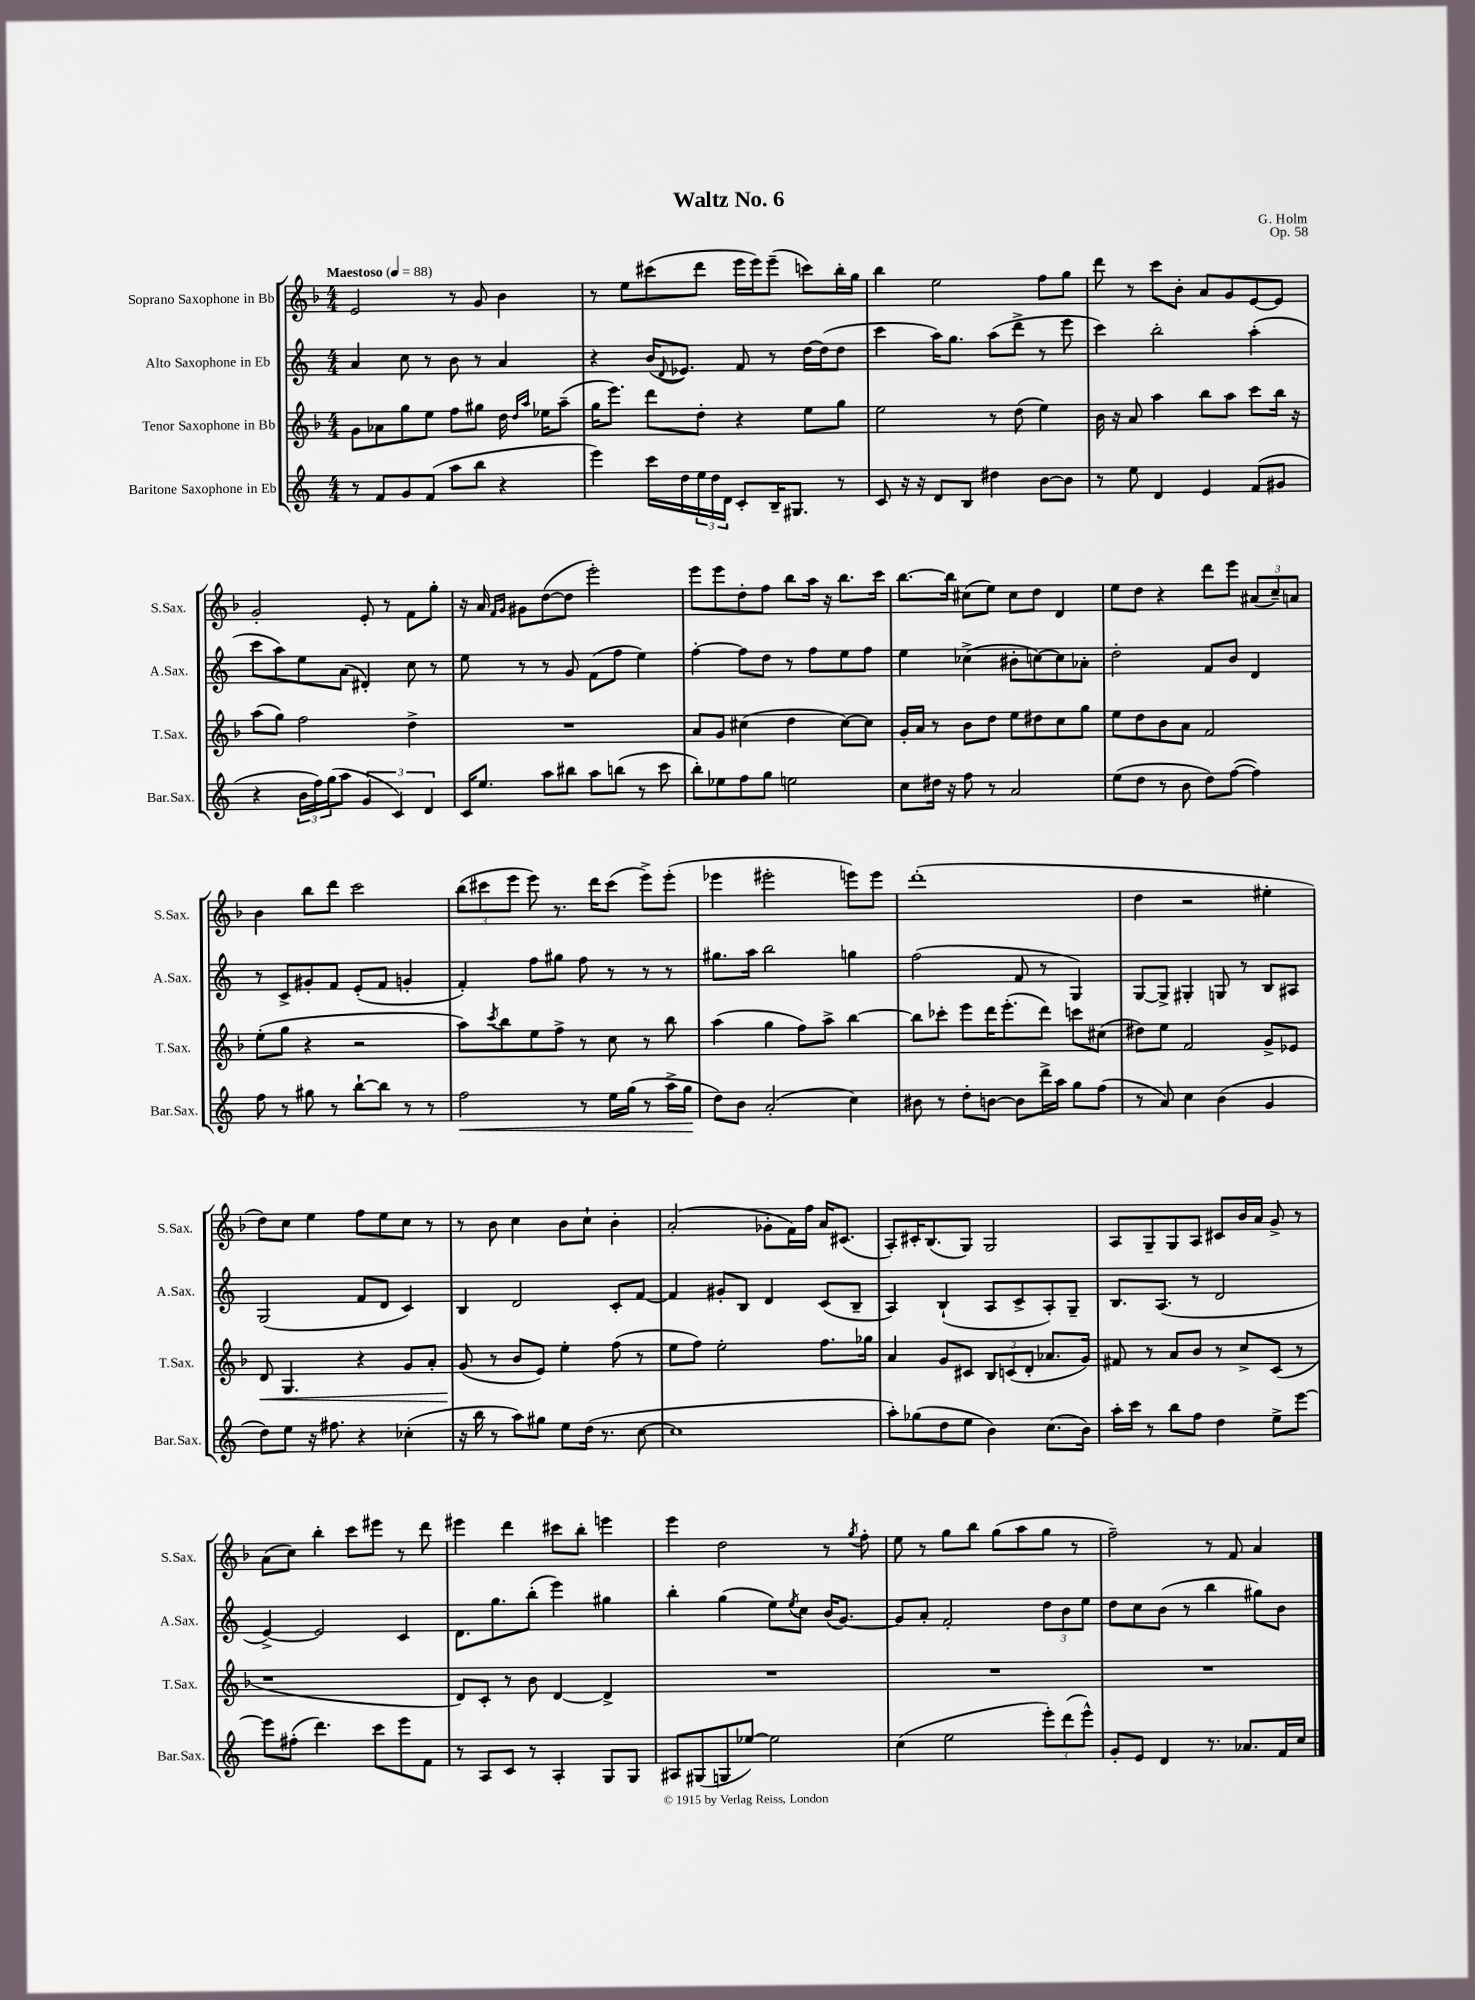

**kern	**kern	**kern	**kern
*staff4	*staff3	*staff2	*staff1
*clefG2	*clefG2	*clefG2	*clefG2
*k[]	*k[b-]	*k[]	*k[b-]
*M4/4	*M4/4	*M4/4	*M4/4
*MM88	*MM88	*MM88	*MM88
8r	8g	4a	2e
8f	8a-	.	.
8g	8gg	8cc	.
(8f	8ee	8r	.
8aa	8ff	8b	8r
8bb	8gg#	8r	8g
4r	16dd	4a	4b-
.	16qqdd	.	.
.	16qqaa	.	.
.	16ee-	.	.
.	(8aa~	.	.
=	=	=	=
4eee)	16gg	4r	8r
.	8.eee)	.	.
.	.	.	8ee
16ccc	8ddd	(16b	(8ccc#
.	.	8qqd	.
16dd	.	8.e-)	.
24ee	8dd'	.	8ddd
24dd	.	.	.
24d	.	.	.
8c'	4r	8f	16eee
.	.	.	16eee)
16B~	.	8r	(8eee~
8.G#	.	.	.
.	8ee	[16dd	8ccc)
.	.	(16dd]	.
8r	8gg	8dd	16bb-'
.	.	.	16gg
=	=	=	=
8c	2ee	4ccc	4bb-
16r	.	.	.
16r	.	.	.
8d	.	16aa)	2ee
.	.	8.gg	.
8B	.	.	.
4dd#	8r	(8aa	.
.	(8dd	8ddd^	.
[8b	4ee)	8r	8ff
8b]	.	8eee	8gg
=	=	=	=
8r	16b-	4ccc)	8ddd
.	16r	.	.
8ee	8a	.	8r
4d	4aa	2bb'	8ccc
.	.	.	8b-'
4e	8bb-	.	8a
.	8aa	.	8g
(8f	8ccc	(4aa'	[8e
8g#	16bb-	.	8e]
.	16r	.	.
=	=	=	=
4r	(8aa	8ccc	2g'
.	8gg)	8aa)	.
24b	2ff	8ee	.
24ff)	.	.	.
(24gg	.	.	.
8aa	.	(8a	.
6g	.	4d#')	8e'
.	.	.	8r
6c)	.	.	.
.	4dd^	8cc	8f
6d	.	.	.
.	.	8r	8gg'
=	=	=	=
16c	1r	8ee	16r
8.ee	.	.	16a
.	.	.	16qqf
.	.	.	16qqg
.	.	8r	8g#
8aa	.	8r	([8dd
8bb#	.	8g	8dd]
8aa	.	(8f	2eee')
(8bb	.	8ff	.
8r	.	4ee)	.
8ccc	.	.	.
=	=	=	=
8bb')	8a	[4ff'	8eee
8ee-	8g	.	8eee
8ff	(4cc#	8ff]	8dd'
8gg	.	8dd	8ff
2ee	4dd	8r	8bb-
.	.	8ff	16aa
.	.	.	16r
.	[8cc#)	8ee	8.bb-
.	8cc#]	8ff	.
.	.	.	16ccc
=	=	=	=
8cc	16g'	4ee	[8.bb-
.	16a	.	.
16dd#	8r	.	.
16r	.	.	16bb-]
8ff	8b-	(4cc-^	(8cc#
8r	8dd	.	8ee)
2a	8ee	8b#'	8cc#
.	8dd#	[8cc)	8dd
.	8cc	8cc]	4d
.	8gg	8a-'	.
=	=	=	=
(8ee	8ee	2dd'	8ee
8dd	8dd	.	8dd
8r	8b-	.	4r
8b	8a	.	.
8dd)	2f	8f	8ddd
([8ff	.	8b	8eee
4ff])	.	4d	(12a#
.	.	.	12cc~)
.	.	.	12a
=	=	=	=
8ff	(8ee'	8r	4b-
8r	8gg	8c^	.
8gg#	4r	8g#'	8bb-
8r	.	8f	8ddd
[8bb`	2r	(8e'	2ccc
8bb]	.	8f	.
8r	.	4g'	.
8r	.	.	.
=	=	=	=
2ff	8aa)	4f')	(12bb-
.	.	.	12ccc#
.	8qccc	.	.
.	8bb-	.	.
.	.	.	12eee
.	8ee	8ff	8eee)
.	8ff^	8gg#	8.r
8r	8r	8ff	.
.	.	.	16ddd
16ee	8cc	8r	(8ccc#
(16gg	.	.	.
8r	8r	8r	8eee^)
16aa^	8bb-	8r	(8eee'
16gg	.	.	.
=	=	=	=
8dd)	(4aa	8.gg#	4eee-
8b	.	.	.
.	.	16aa	.
(2a'	4gg	2bb	2eee#'
.	8ff)	.	.
.	8aa^	.	.
4cc)	[4bb-	4gg	8eee)
.	.	.	8eee
=	=	=	=
8b#	8bb-]	(2ff	(1ddd'
8r	8ccc-'	.	.
8dd'	8eee	.	.
[8b	16ddd	.	.
.	(8.eee'	.	.
8b]	.	8f	.
16ddd^	8ddd)	8r	.
16aa	.	.	.
8gg	8ccc	4G)	.
(8ff	(8cc#	.	.
=	=	=	=
8r	8dd#)	[8G	4dd
8a)	8ee	8G^]	.
4cc	2f	4G#'	2r
(4b	.	8G	.
.	.	8r	.
4g	8g^	8B	4ee#'
.	8e-	8A#	.
=	=	=	=
8dd)	8d	(2G	8dd)
8ee	4.G	.	8cc
16r	.	.	4ee
8.ff#	.	.	.
4r	4r	8f	8ff
.	.	8d	8ee
(4cc-'	8g	4c)	8cc
.	8a'	.	8r
=	=	=	=
16r	(8g	4B	8r
16bb	.	.	.
8r	8r	.	8b-
8aa)	8b-	2d	4cc
8gg#	8e)	.	.
8ee	4ee'	.	8b-
(16dd	.	.	8cc`
8.r	.	.	.
.	(8ff	8c'	4b-'
[8cc	8r	[8f	.
=	=	=	=
1cc]	8ee	4f]	(2a'
.	8ff)	.	.
.	2ee'	8g#'	.
.	.	8B	.
.	.	4d	8g-'
.	.	.	16f)
.	.	.	16ff
.	8.ff	(8c	16a
.	.	.	(8.c#
.	.	8B~	.
.	16gg-	.	.
=	=	=	=
8aa')	4a	4A)	8A')
(8gg-	.	.	16c#'
.	.	.	(8.B-
8dd	8g	(4B`	.
8ee	8c#	.	8G)
4b)	12B-	8A	2G
.	(12c	.	.
.	.	8c^	.
.	12d'	.	.
(8.cc	8.a-	8A')	.
.	.	8G~	.
16b)	16g)	.	.
=	=	=	=
16aa'	8f#	8.B	8A
16ccc	.	.	.
8r	8r	.	8G~
.	.	(8.A	.
8bb	8a	.	8G
8ff	8b-	8r	8A
4dd	8r	2d	8c#
.	8cc^	.	16b-
.	.	.	16a
8ee^	(8c	.	8g^
[8eee	8r	.	8r
=	=	=	=
8eee]	1r	[4e^)	(8a
(8ff#'	.	.	8cc)
4.ddd)	.	2e]	4bb-'
.	.	.	8ccc
8ccc	.	.	8eee#
8eee	.	4c	8r
8f	.	.	8ddd
=	=	=	=
8r	8d)	8.d	4eee#
8A	8c'	.	.
.	.	8.gg	.
8c	8r	.	4ddd
8r	8b-	(8bb'	.
4A'	[4d	4eee)	8ccc#
.	.	.	8bb-'
8G	4d^]	4gg#	4eee
8G	.	.	.
=	=	=	=
8A#	1r	4bb'	4eee
(8G#	.	.	.
8G	.	(4gg	2dd
[8ee-)	.	.	.
2ee-]	.	8ee)	.
.	.	8qee	.
.	.	8cc	.
.	.	(16b	8r
.	.	[8.g)	.
.	.	.	8qgg
.	.	.	8ff'
=	=	=	=
(4cc	1r	8g]	8ee
.	.	8a'	8r
2ee	.	2f'	8gg
.	.	.	8bb-
.	.	.	(8gg
.	.	.	8aa
12eee')	.	12dd	8gg
(12ddd	.	12b	.
.	.	.	8r
12eee^^)	.	12ee	.
=	=	=	=
8g'	1r	8dd	2ff~)
8e	.	8cc	.
4d	.	(8b	.
.	.	8r	.
8.r	.	4bb	8r
.	.	.	8f
8.a-	.	.	.
.	.	8gg#)	4a
16f	.	8b	.
16cc	.	.	.
==	==	==	==
*-	*-	*-	*-
